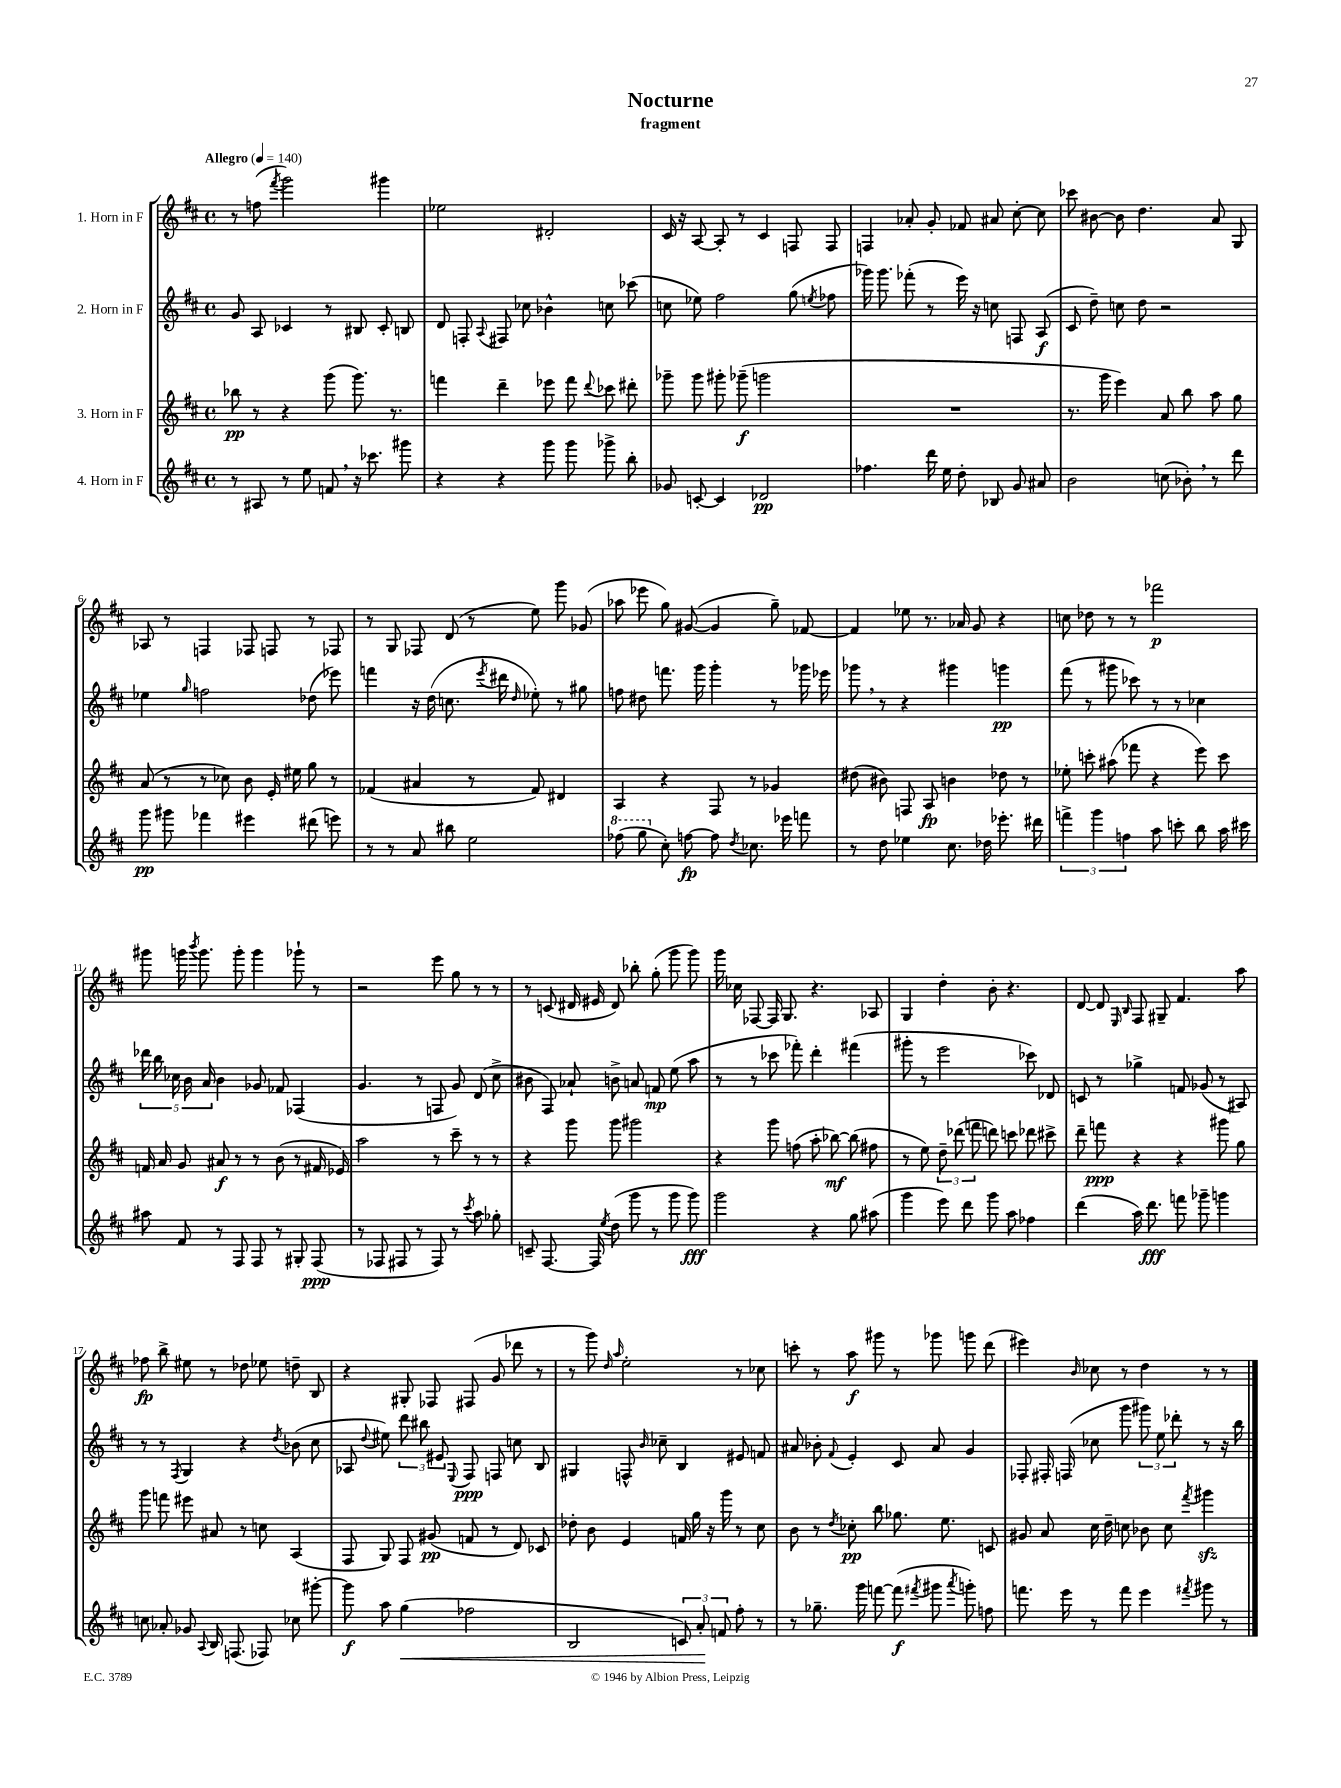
\header { title = "Nocturne" subtitle = "fragment" }
<<
\new StaffGroup <<
\new Staff = "s0" \with { instrumentName = "1. Horn in F" } {
    \clef treble \key d \major \defaultTimeSignature \time 4/4 \tempo "Allegro" 4 = 140
    \autoBeamOff r8 f''8( \acciaccatura { fis'''8 } g'''2) gis'''4 |
    ees''2 dis'2-. |
    cis'16 r16 a8~ a8-. r8 cis'4 f8 f8 |
    f4 aes'8-. g'8-. fes'8 ais'8 cis''8~-. cis''8 |
    ces'''8 bis'8~ bis'8 d''4. a'8 g8 |
    aes8 r8 f4 fes8 f8 r8 fes8 |
    r8 g8 fes8 d'8( r8 e''8) g'''8 ges'8( |
    aes''8 ees'''8 g''8) gis'8~( gis'4 g''8--) fes'8~ |
    fes'4 ees''8 r8. aes'16 g'8 r4 |
    c''8 des''8 r8 r8 fes'''2\p |
    gis'''8 g'''16 \acciaccatura { b'''8 } g'''8. g'''8-. g'''4 ges'''8-! r8 |
    r2 e'''8 g''8 r8 r8 |
    r8 c'8( dis'16 eis'16 dis'8) bes''8-. g''8-.( g'''8 g'''8) |
    g'''16 ces''16 fes8~ fes16 g8. r4. aes8 |
    g4 d''4-. b'8-. r4. |
    d'8~ d'8 \grace { e16 b16 } fis8 gis8-- fis'4. a''8 |
    fes''8\fp b''8-> eis''8 r8 des''8 ees''8 d''8-- b8 |
    r4 gis8-. fes8 fis8( g'8 des'''8 r8 |
    r8 g'''8) \grace { d''16 a''16 } e''2-. r8 ces''8 |
    c'''8-. r8 a''8\f gis'''8 r8 ges'''8 g'''8 d'''8( |
    eis'''4) \grace { b'16 } ces''8 r8 d''4 r8 r8 \bar "|." |
}
\new Staff = "s1" \with { instrumentName = "2. Horn in F" } {
    \clef treble \key d \major \defaultTimeSignature \time 4/4
    \autoBeamOff g'8 a8 ces'4 r8 bis8 ces'8-. b8 |
    d'8 f8-. \appoggiatura { a8 } fis8 ces''8 bes'4-^ c''8 ces'''8( |
    c''8 ees''8) fis''2 g''8( \acciaccatura { e''8 } fes''8 |
    ges'''16) ges'''8. fes'''8-.( r8 e'''16) r16 c''8 f8 a8\f( |
    cis'8 d''8--) c''8 d''8 r2 |
    ees''4 \grace { g''16 } f''2 des''8( ees'''8) |
    f'''4 r16 d''16( c''8. \acciaccatura { e'''8 } dis'''16 \grace { d''16 } ees''8-.) r8 gis''8 |
    f''8 dis''8 f'''8. g'''16 g'''4-. r8 ges'''16 ees'''16 |
    ges'''8 \breathe r8 r4 gis'''4 g'''4\pp |
    fis'''8( r8 gis'''8 ces'''8) r8 r8 ces''4 |
    \tuplet 5/4 { des'''16 b''16 ces''16 b'16 a'16 } b'4 ges'8 fes'8 fes4( |
    g'4. r8 f8 g'8) d'8( cis''8-> |
    bis'8 fis8) aes'8-! b'8-> a'8 f'8\mp e''8( a''8 |
    r8 r8 ces'''8 fes'''8-.) d'''4-. fis'''4( |
    gis'''8-. r8 e'''2 ces'''8) des'8 |
    c'8 r8 ges''4-> f'8 ges'8( r8 ais8) |
    r8 r8 \acciaccatura { fis8 } g4 r4 \acciaccatura { d''8 } bes'8( cis''8 |
    aes8 \appoggiatura { d''8 } eis''8) \tuplet 3/2 { d'''8 bis''8 eis'8 } \appoggiatura { e8 } fis8\ppp f8 c''8 b8 |
    gis4 f8-^ \grace { b'16 } ces''8-- b4 eis'8 f'8 |
    ais'8 bes'8-. \appoggiatura { fis'8 } e'4-. cis'8 ais'8 g'4 |
    fes8-. fis16-. f16( ces''8 g'''8 \tuplet 3/2 { gis'''8) e''8 des'''8-. } r8 r16 b''16 \bar "|." |
}
\new Staff = "s2" \with { instrumentName = "3. Horn in F" } {
    \clef treble \key d \major \defaultTimeSignature \time 4/4
    \autoBeamOff bes''8\pp r8 r4 g'''8( g'''8.) r8. |
    f'''4 d'''4-- ees'''8 f'''8 \appoggiatura { d'''8 } ces'''8 dis'''8-. |
    ges'''8-- ges'''8 gis'''8-. ges'''8--\f( g'''2 |
    R1 |
    r8. g'''16 e'''4) a'8 b''8 a''8 g''8 |
    a'8( r8 r8 ces''8) b'8 e'16-. eis''16 g''8 r8 |
    fes'4( ais'4 r8 fes'8) dis'4 |
    a4 r4 fis8 r8 ges'4 |
    dis''8( bis'8) f8 a8\fp b'4 des''8 r8 |
    ees''8-. c'''8-. ais''8( fes'''8 r4 e'''8) c'''8 |
    f'16 a'16 g'8 ais'8\f r8 r8 b'8( r8 fis'16 ees'16) |
    a''2 r8 cis'''8-- r8 r8 |
    r4 g'''8 g'''8 gis'''2 |
    r4 g'''8 f''8( a''8-. bes''8~\mf) bes''8( fis''8 |
    r8 e''8) \tuplet 3/2 { d''8-- des'''8( f'''8 } d'''8) c'''8 des'''8 cis'''8-> |
    d'''8-- f'''8\ppp r4 r4 gis'''8 g''8 |
    g'''8 f'''8 eis'''8 ais'8 r8 c''8 a4( |
    fis8 g8) fis8 gis'8\pp( f'8 r8 d'8) ces'8 |
    des''8-. b'8 e'4 f'16 g''16 r16 g'''16 r8 cis''8 |
    b'8 r8 \acciaccatura { d''8 } ces''8-.\pp b''8 ges''8. e''8. c'8 |
    gis'8 a'8 cis''16 d''16-- c''8 bes'8 c''8 \acciaccatura { fis'''8 } gis'''4\sfz \bar "|." |
}
\new Staff = "s3" \with { instrumentName = "4. Horn in F" } {
    \clef treble \key d \major \defaultTimeSignature \time 4/4
    \autoBeamOff r8 ais8 r8 e''8 f'8 \breathe r16 ces'''8. gis'''8 |
    r4 r4 g'''8 g'''8 ges'''8-> b''8-. |
    ges'8 c'8~-. c'4 des'2\pp |
    fes''4. d'''16 e''16 d''8-. bes8 g'8 ais'8 |
    b'2 c''8( bes'8-.) \breathe r8 d'''8 |
    g'''8\pp gis'''8 fes'''4 eis'''4 dis'''8( e'''8) |
    r8 r8 a'8 bis''8 e''2 |
    \ottava #1 fes'''8( g'''8 \ottava #0 cis''8-.) f''8~\fp f''8 \acciaccatura { d''8 } ces''8. ees'''16 f'''8 |
    r8 d''8 ees''4 cis''8. des''16 ees'''8.-. dis'''16 |
    \tuplet 3/2 { f'''4-> g'''4 f''4 } a''8 c'''8-. b''8 a''16 cis'''16 |
    ais''8 fis'8 r8 fis8 fis8 r8 gis8-. fis8\ppp( |
    r8 fes8 fis8 r8 fis8) r8 \acciaccatura { cis'''8 } a''8 ges''8-. |
    c'8-- fis8.~ fis16 \acciaccatura { e''8 } d''8( g'''8 r8 g'''8 g'''8\fff) |
    g'''2 r4 g''8 ais''8( |
    g'''4 e'''8) d'''8 g'''8 a''8 fes''4 |
    d'''4( a''16) d'''8.\fff f'''8 ges'''8-- g'''4 |
    c''8 aes'8-. ges'8 \appoggiatura { a8 } b16 f8.( fes8) ces''8 gis'''8~-. |
    gis'''8\f a''8 g''4\<( fes''2 |
    b2 \tuplet 3/2 { c'8) a'8-.\! f'8 } fis''8-. r8 |
    r8 ges''8.-- g'''16 f'''8~ f'''8\f( \acciaccatura { fis'''8 } gis'''8 \acciaccatura { a'''8 } g'''8-.) f''8 |
    f'''8. e'''16 r8 f'''8 e'''4 \acciaccatura { fis'''8 } gis'''8 r8 \bar "|." |
}
>>
>>
